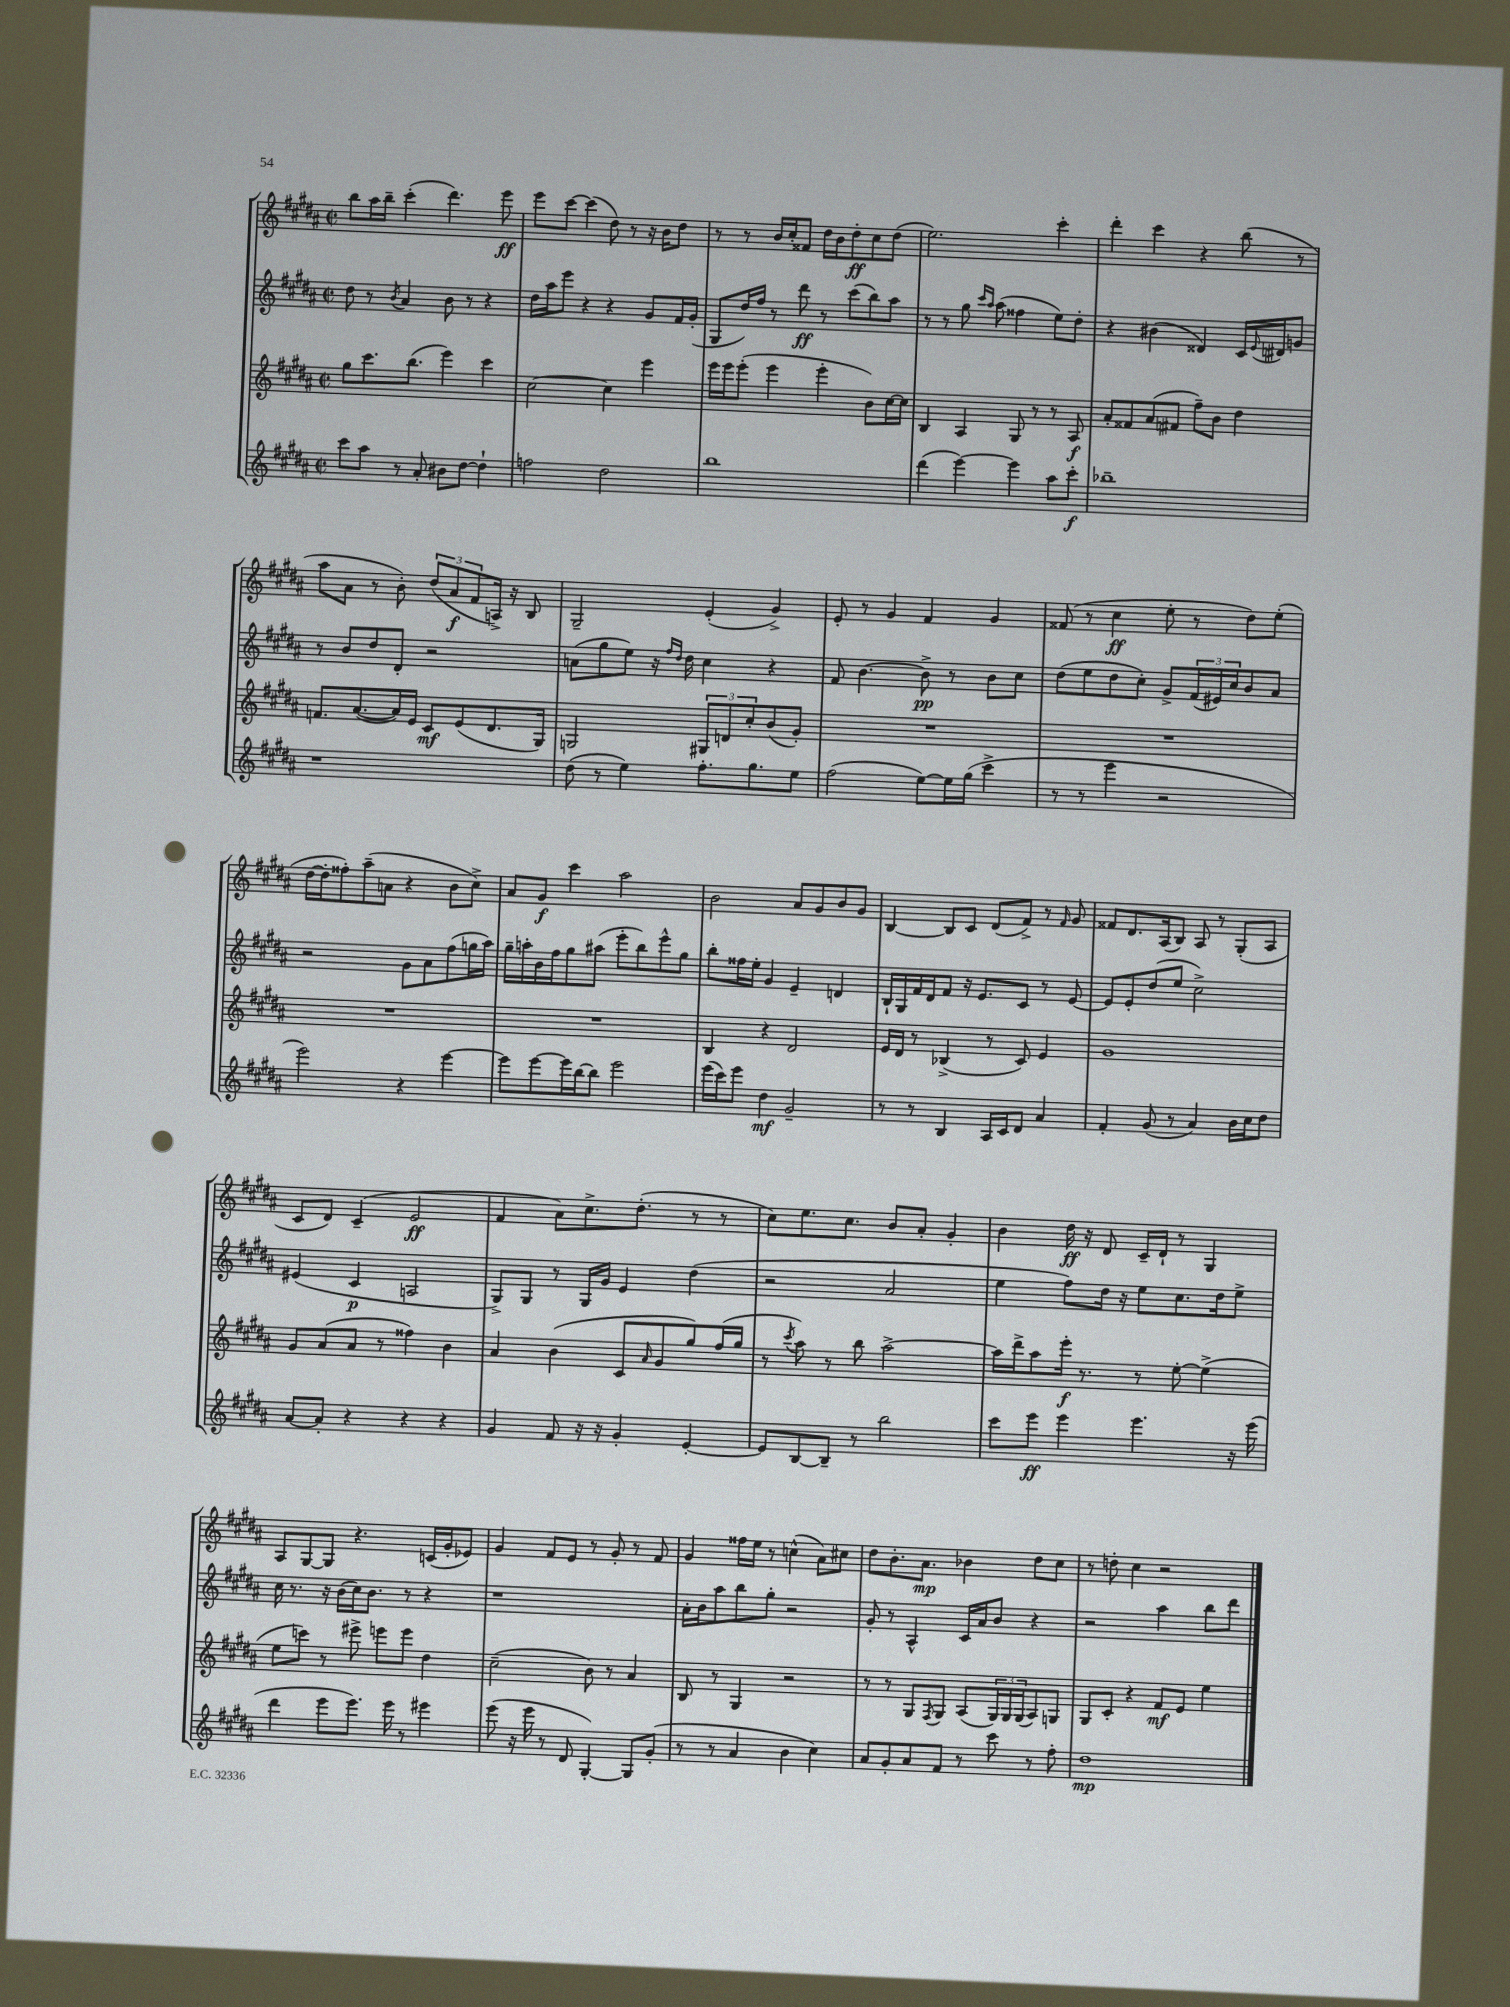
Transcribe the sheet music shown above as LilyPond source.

<<
\new StaffGroup <<
\new Staff = "s0" {
    \clef treble \key b \major \defaultTimeSignature \time 2/2
    b''8 ais''16 b''16-- cis'''4-.( dis'''4.) e'''8\ff |
    e'''8 cis'''8~ cis'''4( dis''8) r8 r16 b'16 dis''8 |
    r8 r8 b'16 cis''16-. fisis'8 dis''16 b'16 dis''8-.\ff cis''8 dis''8( |
    e''2.) cis'''4-. |
    dis'''4-. cis'''4 r4 b''8( r8 |
    ais''8 ais'8 r8 b'8-.) \tuplet 3/2 { dis''8( ais'8\f fis'8 } a16->) r16 b8 |
    gis2-- e'4-.( gis'4->) |
    e'8-. r8 gis'4 fis'4 gis'4 |
    fisis'8( r8 cis''4\ff e''8-. r8 dis''8) e''8-.( |
    dis''16~ dis''16-. fisis''8-.) ais''8--( a'8 r4 b'8 cis''8->) |
    ais'8 gis'8\f cis'''4 ais''2 |
    b'2 ais'8 gis'8 b'8 gis'8 |
    b4~ b8 cis'8 dis'8( fis'8->) r8 \grace { fis'16 } gis'8 |
    fisis'8 dis'8. ais16( b8) ais8 r8 gis8-.( ais8 |
    cis'8 dis'8) cis'4--( e'2\ff |
    fis'4 ais'8) cis''8.-> dis''8.-.( r8 r8 |
    cis''8) e''8. cis''8. b'8 ais'8-. gis'4-. |
    b'4 dis''16\ff r16 dis'8 cis'16-- dis'16-! r8 gis4 |
    ais8 gis8~ gis8 r4. c'16( gis'16-. ees'8) |
    gis'4 fis'8 e'8 r8 gis'8-. r8 fis'8 |
    gis'4 fisis''16 e''16 r8 c''4-^( ais'8) cis''8 |
    dis''8 b'8.-. ais'8.\mp bes'4 dis''8 cis''8 |
    r8 d''8-. cis''4 r2 \bar "|." |
}
\new Staff = "s1" {
    \clef treble \key b \major \defaultTimeSignature \time 2/2
    dis''8 r8 \acciaccatura { b'8 } ais'4 b'8 r8 r4 |
    dis''16 ais''16 e'''8 r4 r4 gis'8 fis'16 gis'16-.( |
    gis8 dis''16) fis''16 r8 dis'''8\ff r8 cis'''8( b''8) ais''8 |
    r8 r8 gis''8 \grace { cis'''16 ais''16 } ais''8( fisis''4 e''8) dis''8-. |
    r4 bis'4( disis'4) cis'16 \appoggiatura { e'8 } dis'16 g'8 |
    r8 b'8 dis''8 dis'8-. r2 |
    a'8( gis''8 e''8) r16 \grace { fis''16 dis''16 } dis''16 cis''4 r4 |
    fis'8 b'4.~ b'8->\pp r8 b'8 cis''8 |
    dis''8( e''8 dis''8 cis''8-.) gis'8-> \tuplet 3/2 { fis'16( eis'16) cis''16 } b'8 ais'8 |
    r2 gis'8 ais'8 fis''8( g''16 ais''16) |
    gis''16-- a''16-. b'16 fis''16 gis''8 ais''8( e'''8-. b''8) e'''8-^ gis''8 |
    b''8-. fisis''16 e''16-. gis'4 e'4-- d'4 |
    b16-! gis16 fis'16 dis'16 fis'8 r16 e'8. cis'8 r8 e'8~ |
    e'8 e'8-. dis''8( e''8 cis''2->) |
    eis'4( cis'4\p a2 |
    gis8->) gis8 r8 gis16 gis'16 e'4 dis''4( |
    r2 ais'2 |
    e''4 fis''8) dis''16 r16 e''8 cis''8. dis''16 e''8-> |
    cis''16 r8. r16 b'16( cis''16) b'8. r8 r4 |
    r1 |
    ais'16-. b'16 ais''8 b''8 gis''8-. r2 |
    gis'8-. r8 ais4-^ cis'16 ais'16 b'8 r4 |
    r2 ais''4 b''8 dis'''8 \bar "|." |
}
\new Staff = "s2" {
    \clef treble \key b \major \defaultTimeSignature \time 2/2
    gis''8 cis'''8. b''8.( e'''4) cis'''4 |
    cis''2~ cis''4 e'''4 |
    e'''16 e'''16 e'''8-.( e'''4 e'''4-. b'8) cis''16~ cis''16 |
    b4 ais4 gis8 r8 r8 ais8\f |
    ais'8-. fisis'8 ais'8( fis'8 fis''8--) b'8 dis''4 |
    f'8. ais'8.~( ais'16) e'16 cis'8\mf e'8( dis'8. gis16) |
    g2 \tuplet 3/2 { gis8 d'8 cis''8-. } b'8( gis'8-.) |
    R1 |
    R1 |
    R1 |
    R1 |
    b4 r4 dis'2 |
    e'16 dis'16 r8 bes4->( r8 cis'8) e'4 |
    gis'1 |
    gis'8 ais'8( ais'8 r8 fisis''4) b'4 |
    ais'4 b'4( cis'8 \grace { ais'16 } gis'8 gis''8) fis''16( gis''16 |
    r8 \acciaccatura { cis'''8 } ais''8) r8 b''8 ais''2~-> |
    ais''16 dis'''16-> ais''8 e'''16-.\f r8. r8 e''8~-. e''4->( |
    e''8 c'''8) r8 eis'''8-> e'''8 e'''8 dis''4 |
    cis''2--( b'8) r8 ais'4 |
    b8 r8 gis4 r2 |
    r8 r8 gis8 \acciaccatura { fis8 } gis8 ais8( \tuplet 3/2 { gis16) gis16 gis16( } ais8) g8 |
    gis8 cis'8-. r4 fis'8\mf e'8 e''4 \bar "|." |
}
\new Staff = "s3" {
    \clef treble \key b \major \defaultTimeSignature \time 2/2
    cis'''8 ais''8 r8 ais'8-. bis'8 dis''8~ dis''4-! |
    f''2 dis''2 |
    b''1 |
    dis'''4( e'''4~) e'''4 ais''8 cis'''8-.\f |
    bes''1-- |
    r1 |
    dis''8( r8 e''4) fis''8.-. gis''8. e''8 |
    fis''2( e''8~) e''16 gis''16( cis'''4-> |
    r8 r8 e'''4 r2 |
    e'''2) r4 e'''4~ |
    e'''8 e'''8~ e'''16 b''16~ b''8 e'''2 |
    e'''16( cis'''16) e'''8 dis''4\mf gis'2-- |
    r8 r8 b4 ais16 cis'16 dis'8 ais'4 |
    fis'4-. gis'8( r8 ais'4) b'16 cis''16 dis''8 |
    ais'8~ ais'8-. r4 r4 r4 |
    gis'4 fis'8 r16 r16 gis'4-. e'4~-. |
    e'8 b8~ b8-- r8 b''2 |
    cis'''8 e'''8\ff e'''4 e'''4. r16 e'''16( |
    dis'''4 e'''8 e'''8.) e'''16 r8 eis'''4 |
    e'''8( r16 e'''16 r8 dis'8 gis4~-.) gis8 gis'8-.( |
    r8 r8 ais'4 b'4 cis''4) |
    ais'8 gis'8-. ais'8 fis'8 r8 cis'''8 r8 fis''8-. |
    dis''1\mp \bar "|." |
}
>>
>>
\layout { \context { \Score \remove "Bar_number_engraver" } }
